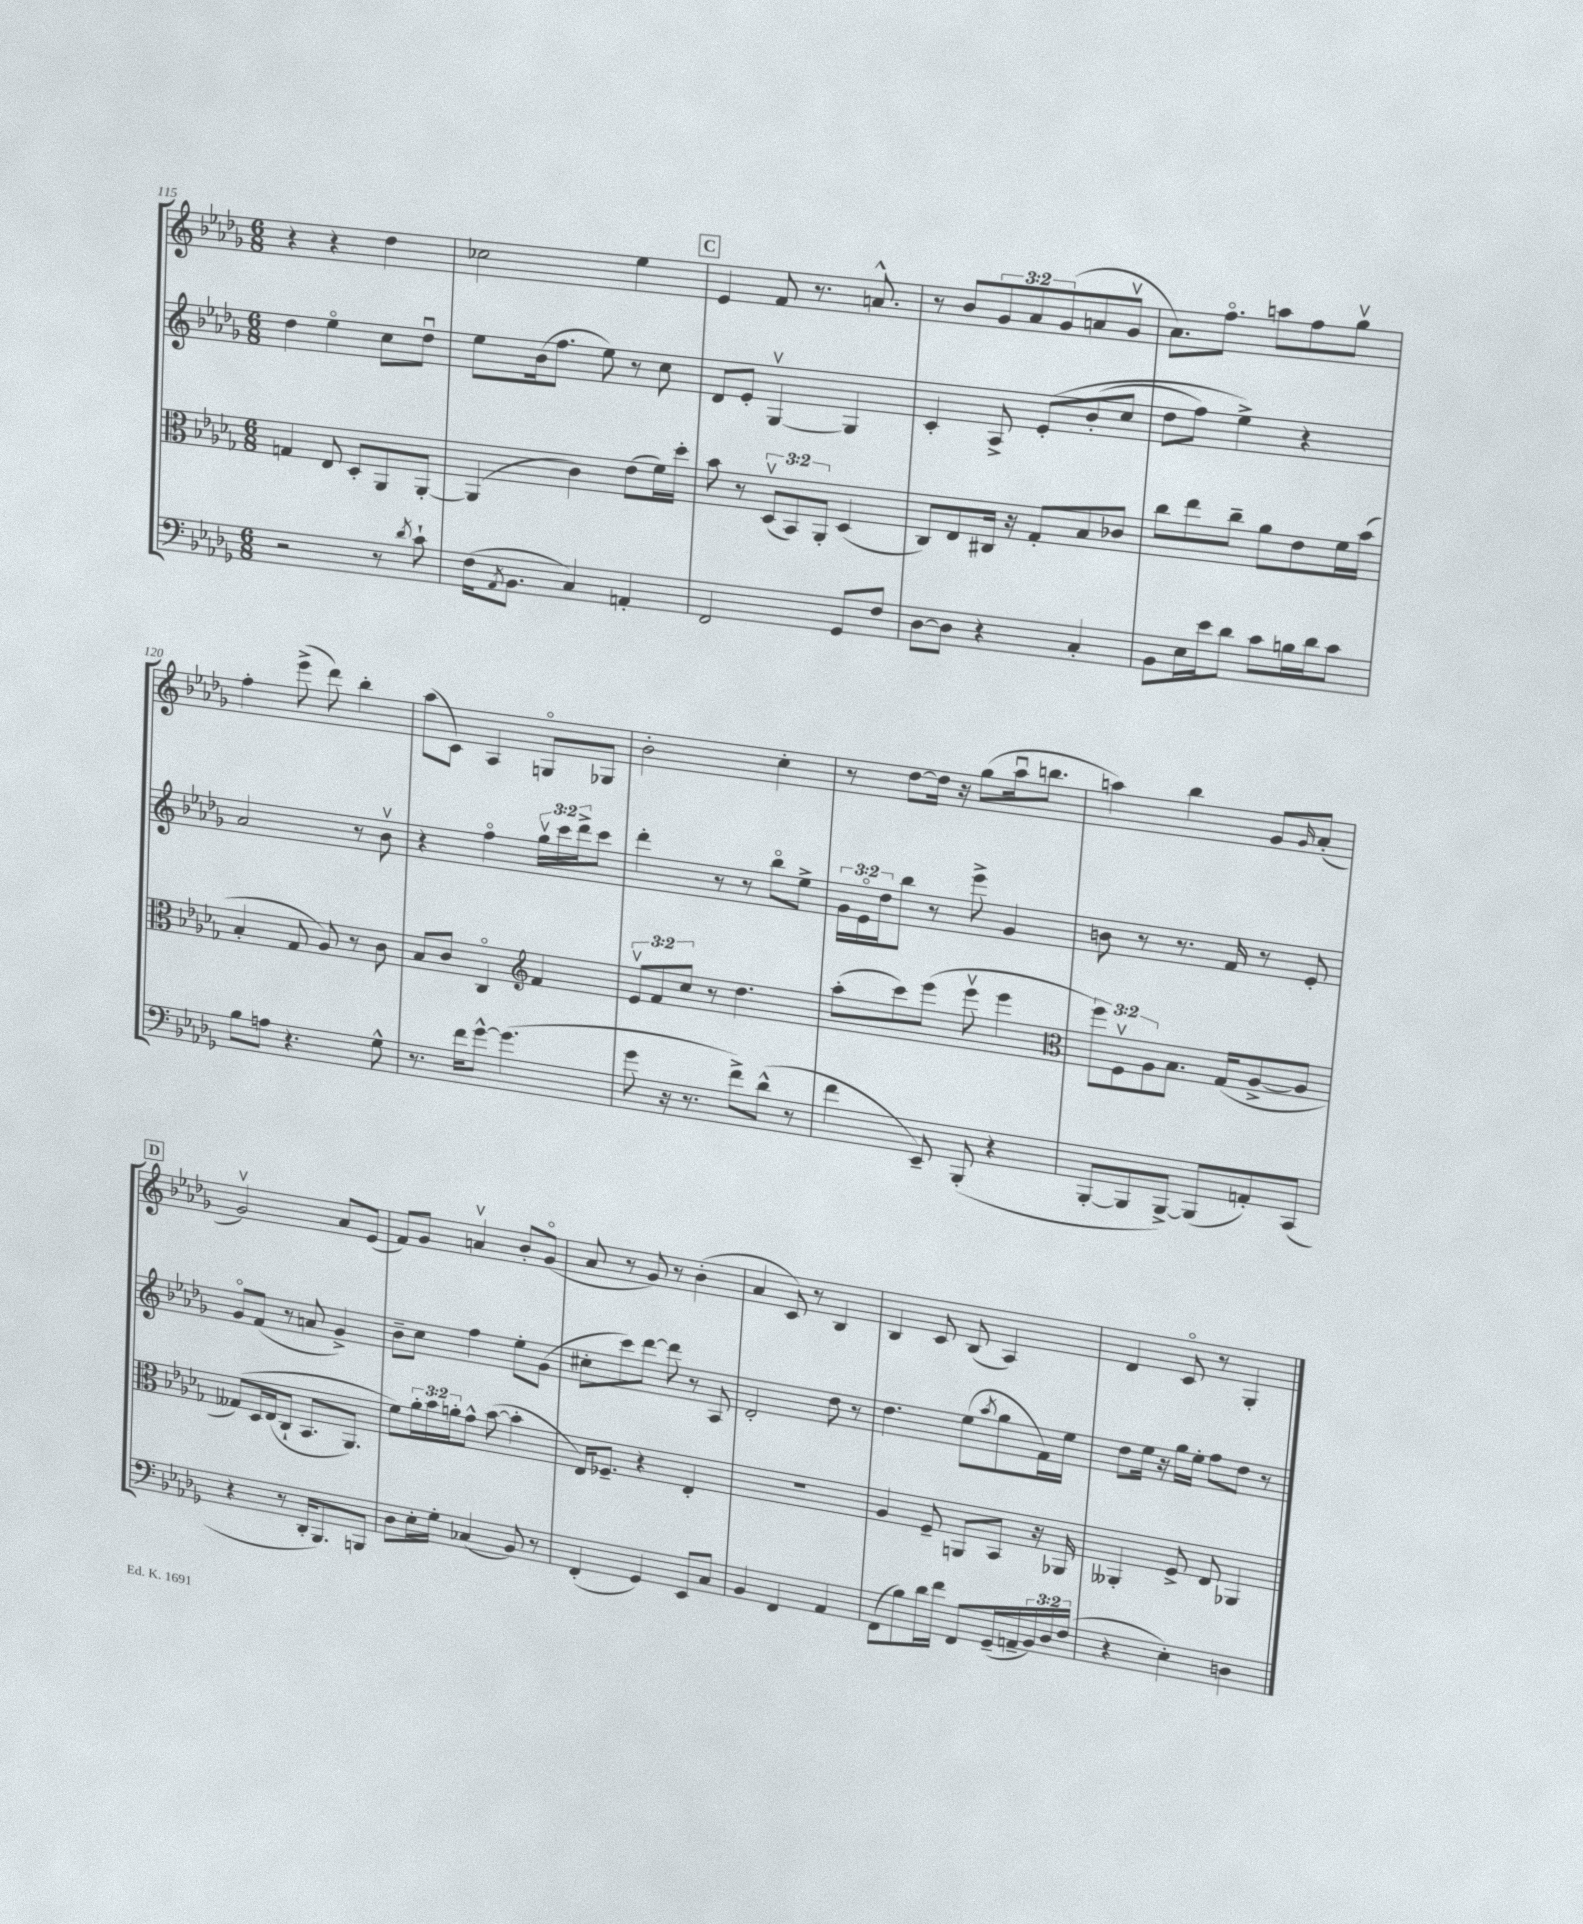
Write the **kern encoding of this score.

**kern	**kern	**kern	**kern
*staff4	*staff3	*staff2	*staff1
*clefF4	*clefC3	*clefG2	*clefG2
*k[b-e-a-d-g-]	*k[b-e-a-d-g-]	*k[b-e-a-d-g-]	*k[b-e-a-d-g-]
*M6/8	*M6/8	*M6/8	*M6/8
2r	4G	4dd-	4r
.	8E-	4ee-o	4r
.	8D-'	.	.
8r	8AA-	8cc	4dd-
8qd-	.	.	.
8c`	[8AA-'	8dd-u	.
=	=	=	=
(16F	(4AA-]	8ee-	2cc-
8qAA-	.	.	.
8.BB-	.	.	.
.	.	(16b-	.
.	.	8.ff	.
4C)	4c)	.	.
.	.	8ee-)	.
4AA'	(8e-	8r	4ee-
.	16f)	8cc	.
.	16dd-'	.	.
=	=	=	=
2FF	8b-	8d-	4e-
.	8r	8e-'	.
.	(12D-v	[4G-v	8f
.	12BB-)	.	.
.	.	.	8.r
.	12AA-'	.	.
8GG-	(4D-	4G-]	.
.	.	.	8.a^^
8F	.	.	.
=	=	=	=
[8D-	8C)	4c'	8r
8D-]	8E-	.	8b-
4r	16C#	8A-^	12g-
.	16r	.	.
.	.	.	12a-
.	8G-'	&(8e-'	.
.	.	.	(12g-
4C'	8B-	(8b-'	8a
.	8c-	8cc	8g-v
=	=	=	=
8BB-	8cc	8dd-	8.a-)
16E-	8ee-	8ff)	.
16e-	.	.	8.ffo
8d-	8cc~	4ee-^&)	.
8c	8a-	.	8aa
16B	8e-	4r	8ff
16d-	.	.	.
8c	16f	.	8gg-v
.	(16b-	.	.
=	=	=	=
8B-	4B-'	2a-	4ff'
8A	.	.	.
4.r	8G-	.	(8eee-^
.	8A-)	.	8ddd-)
.	8r	8r	4bb-'
8G-^^	8c	8b-v	.
=	=	=	=
8.r	8B-	4r	(8aa-
.	8c	.	8c)
16f	.	.	.
[8g-^^	4Co	4ffo	4A-
(4.g-]	.	.	.
*	*clefG2	*	*
.	4f	24gg-v	8Go
.	.	24ccc	.
.	.	24ddd-^	.
.	.	8ccc	8G-
=	=	=	=
8g-	12e-v	4ddd-'	2b-'
.	12f	.	.
16r	.	.	.
.	12cc	.	.
8.r	.	.	.
.	8r	8r	.
8f^)	4.dd-	8r	.
(8d-^^	.	8bb-o	4cc'
8r	.	8ee-^	.
=	=	=	=
4f	(8aa-'	24g-	8r
.	.	24e-o	.
.	.	24dd-	.
.	8ccc)	8bb-	[8dd-
8EE-~)	(8eee-	8r	16dd-]
.	.	.	16r
(8BBB-'	8eee-v	8eee-^	(8gg-
4r	4eee-	4g-	16aa-u
.	.	.	8.bb
=	=	=	=
*	*clefC3	*	*
[8BBB-'	12ff)	8b	4aa)
.	12Fv	.	.
8BBB-]	.	8r	.
.	12A-	.	.
[8BBB-^)	8.B-	8.r	4bb-
(8BBB-]	.	.	.
.	(16G-	16f	.
8AA')	[8A-^	8r	8g-
.	.	.	16qqg-
(8CC	8A-]	8e-'	(8a-'
=	=	=	=
4r	&(8G--)	8g-o	2g-v)
.	16D-	(8f	.
.	(16E-	.	.
8r	8C`	8r	.
16DD-'	8.BB-	8a	.
8.BBB-)	.	.	.
.	.	4g-^)	8a-
.	8.AA-)	.	.
8BBB	.	.	(8e-
=	=	=	=
8D-	8f&)	8b-~	8f)
16E-'	24a-'	8cc	8g-
.	24b-	.	.
16G-'	.	.	.
.	24a'	.	.
(4C-	8g-^^	4ff	4av
.	([8b-	.	.
8BB-)	4b-']	8ee-'	8b-'
8r	.	(8g-	(8g-o
=	=	=	=
(4FF'	16E-)	8cc#'	8a-
.	8.F-~	.	.
.	.	8ccc)	8r
4GG-)	4r	[8ddd-	8g-)
.	.	8ddd-]	8r
8EE-	4E-'	8r	(4b-'
8C	.	8A-	.
=	=	=	=
4BB-	2.r	2d-'	4a-
4FF	.	.	8c)
.	.	.	8r
4AA-	.	8dd-	4B-
.	.	8r	.
=	=	=	=
(8FF	4A-	4.dd-	4B-
8B-)	.	.	.
16d-	8F~	.	8c
16f	.	.	.
8FF	8AA	(8ee-	(8B-
.	.	8qaa-	.
(16GG-~	8BB-	8gg-	4A-)
16AA~	.	.	.
24BB-)	16r	16f)	.
24D-	.	.	.
.	16AA-	16ee-	.
(24F	.	.	.
=	=	=	=
4r	4AA--'	8dd-	4d-
.	.	16ee-	.
.	.	16r	.
4E-')	8F^	16gg-	8co
.	.	16ee-'	.
.	8E-	8ff	8r
4D	4AA-	8dd-	4G-'
.	.	8r	.
==	==	==	==
*-	*-	*-	*-
